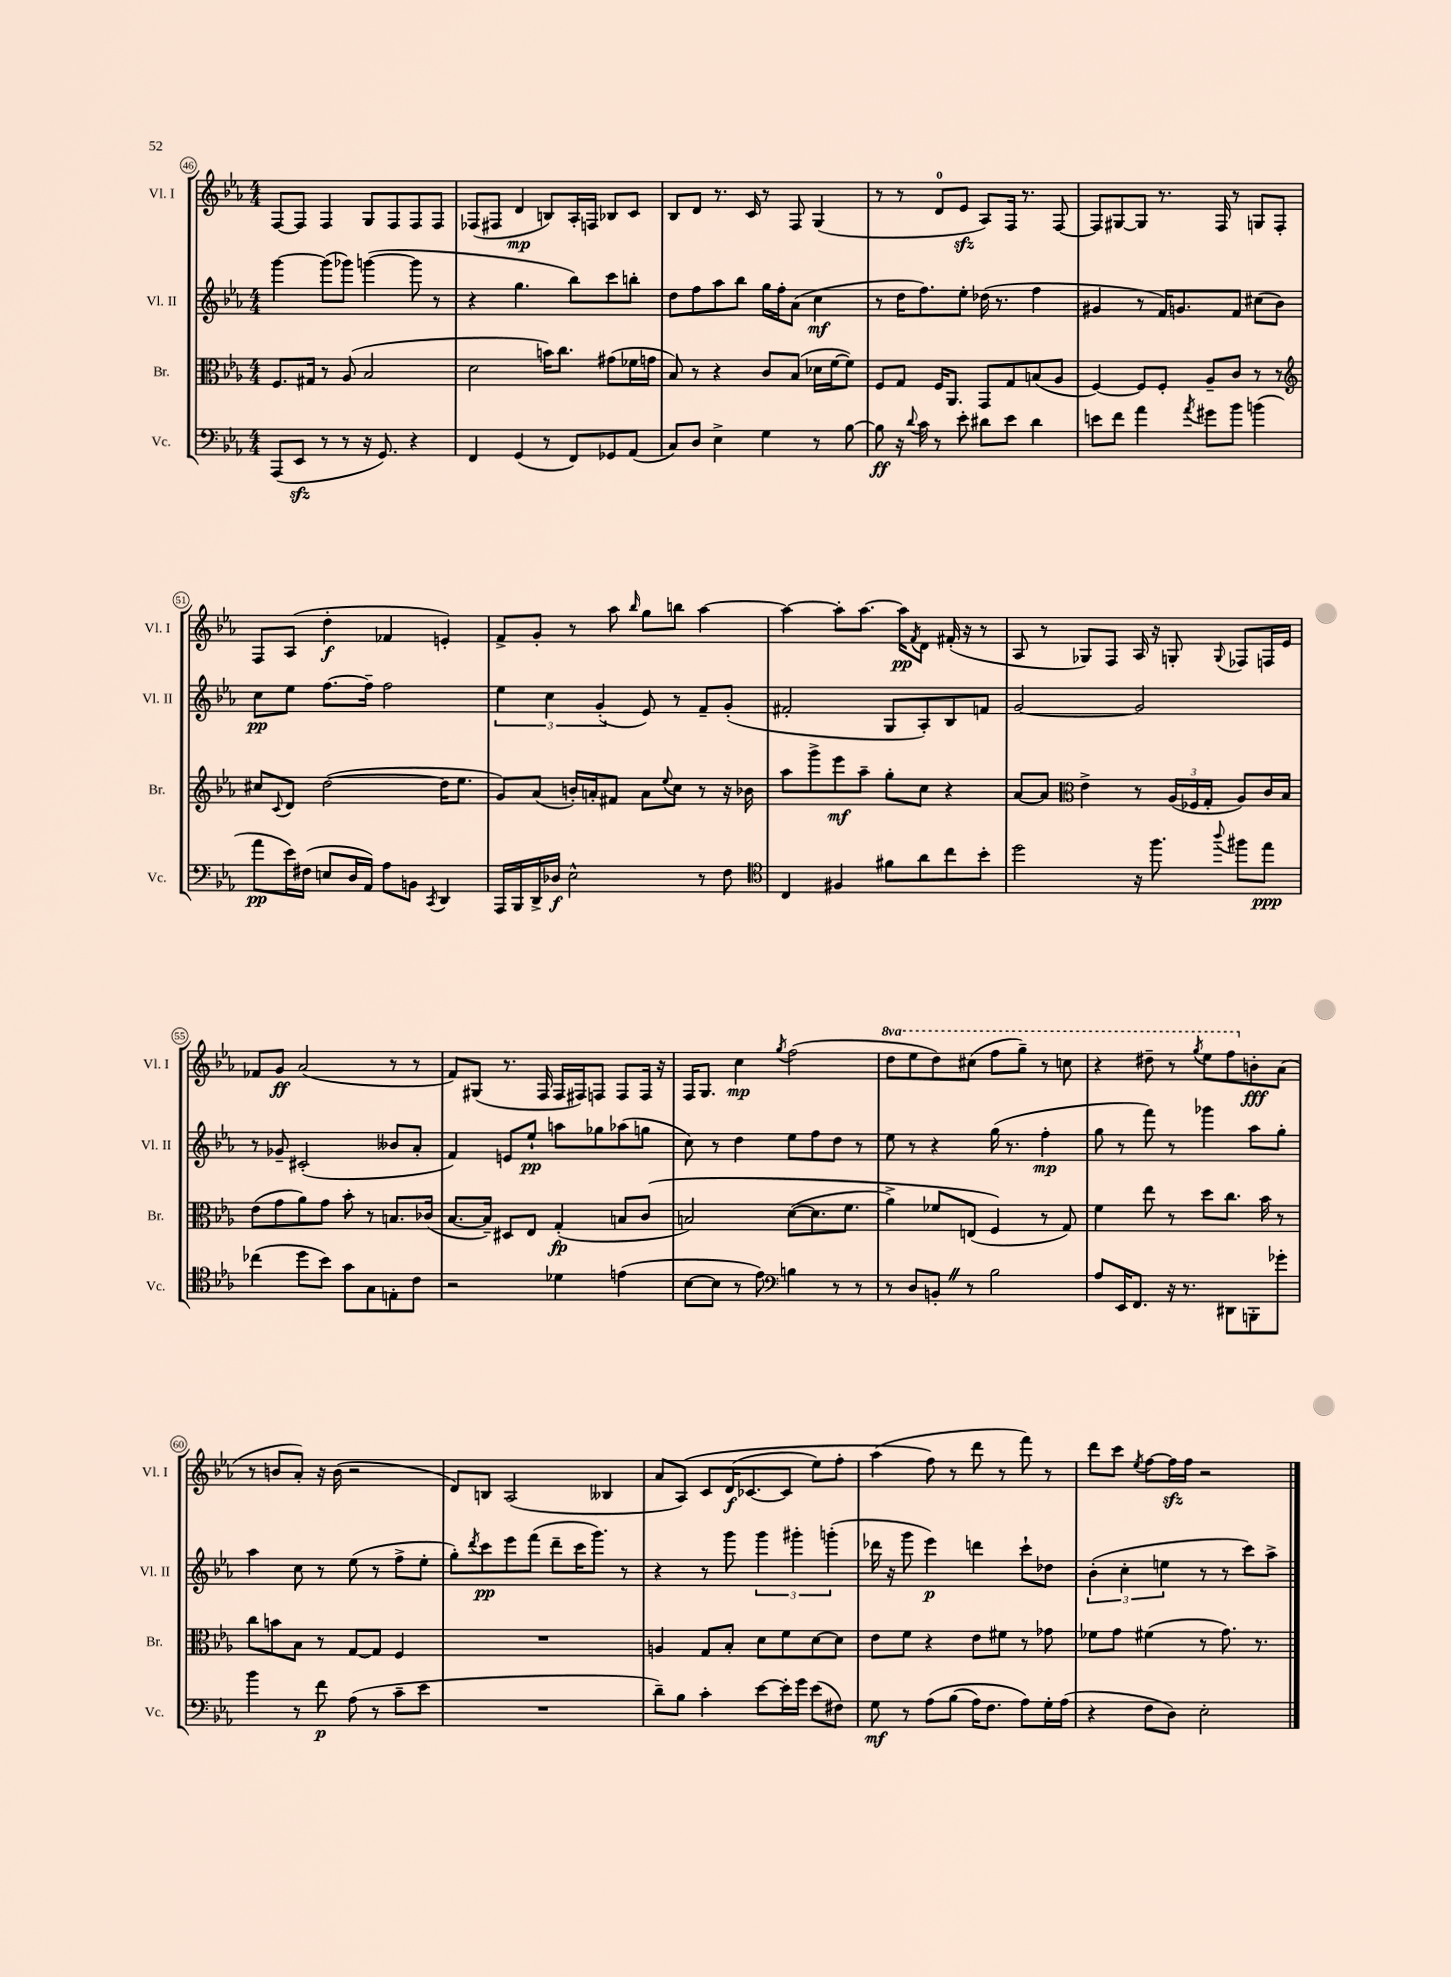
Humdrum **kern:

**kern	**dynam	**kern	**dynam	**kern	**dynam	**kern	**dynam
*part4	*part4	*part3	*part3	*part2	*part2	*part1	*part1
*staff4	*staff4	*staff3	*staff3	*staff2	*staff2	*staff1	*staff1
*I"Vc.	*	*I"Br.	*	*I"Vl. II	*	*I"Vl. I	*
*I'Vc.	*	*I'Br.	*	*I'Vl. II	*	*I'Vl. I	*
*clefF4	*	*clefC3	*	*clefG2	*	*clefG2	*
*k[b-e-a-]	*	*k[b-e-a-]	*	*k[b-e-a-]	*	*k[b-e-a-]	*
*M4/4	*	*M4/4	*	*M4/4	*	*M4/4	*
=46	=46	=46	=46	=46	=46	=46	=46
(8AAA-/L	.	8.F/L	.	[4ggg\	.	[8F/L	.
8EE-zz/J	.	.	.	.	.	8F/J]	.
.	.	16G#X/Jk	.	.	.	.	.
8r	.	8r	.	(8ggg\L]	.	4F/	.
8r	.	(8A-/	.	8ggg-X\J)	.	.	.
16r	.	2B-/	.	([4gggn\	.	8G/L	.
8.GG/)	.	.	.	.	.	.	.
.	.	.	.	.	.	8F/	.
4r	.	.	.	8ggg\]	.	8F/	.
.	.	.	.	8r	.	8F/J	.
=47	=47	=47	=47	=47	=47	=47	=47
4FF/	.	2d\	.	4r	.	(8F-X/L	.
.	.	.	.	.	.	8F#X/J	.
(4GG/	.	.	.	4.gg\	.	4d/	mp
8r	.	16bn\KL)	.	.	.	8Bn/L)	.
.	.	8.cc\J	.	.	.	.	.
8FF/L)	.	.	.	8bb-\L)	.	16A-'/L	.
.	.	.	.	.	.	16Fn/JJ	.
8GG-X/	.	(8g#X\L	.	8ccc\	.	8B-X/L	.
(8AA-/J	.	16f-X\L	.	8bbn'\J	.	8c/J	.
.	.	16gn\JJ	.	.	.	.	.
=48	=48	=48	=48	=48	=48	=48	=48
8C/L)	.	8B-/)	.	8dd\L	.	8B-/L	.
8D/J	.	8r	.	8ff\	.	8d/J	.
4E-^\	.	4r	.	8aa-\	.	8.r	.
.	.	.	.	8bb-\J	.	.	.
.	.	.	.	.	.	16c/	.
4G\	.	8c/L	.	16gg\LL	.	8r	.
.	.	.	.	16ff'\J	.	.	.
.	.	(8B-/J	.	(8a-\J	.	8F/	.
8r	.	16d-X\LL	.	4cc\	mf	(4G/	.
.	.	[16f\J	.	.	.	.	.
[8B-\	.	8f\J])	.	.	.	.	.
=49	=49	=49	=49	=49	=49	=49	=49
8B-\]	ff	8F/L	.	8r	.	8r	.
16r	.	8G/J	.	16dd\KL	.	8r	.
8qqd/	.	.	.	.	.	.	.
16c\	.	.	.	8.ff\)	.	.	.
8r	.	16F/KL	.	.	.	8d/L	.
.	.	8.AA-/J	.	.	.	.	.
8e-'\	.	.	.	8ee-'\J	.	8e-zz/J	.
8d#X\L	.	8GG/L	.	(16dd-X\	.	8A-/L)	.
.	.	.	.	8.r	.	.	.
8e-\J	.	8G/	.	.	.	16F/Jk	.
.	.	.	.	.	.	8.r	.
4d#\	.	(8Bn/	.	4ff\	.	.	.
.	.	8A-/J	.	.	.	[8F/	.
=50	=50	=50	=50	=50	=50	=50	=50
8en\L	.	[4F/)	.	4g#X/	.	8F/L]	.
8f\J	.	.	.	.	.	[8G#X/	.
4a-\	.	8F/L]	.	8r	.	8G#/J]	.
.	.	8F'/J	.	16f/KL)	.	8.r	.
.	.	.	.	8.gn/	.	.	.
8qa-/	.	.	.	.	.	.	.
8g#X\L	.	8A-~/L	.	.	.	.	.
.	.	.	.	.	.	16F/	.
8b-\J	.	8c/J	.	8f/J	.	8r	.
(4bn\	.	8r	.	(8cc#X\L	.	8Gn/L	.
.	.	8r	.	8b-\J)	.	8F'/J	.
!!LO:LB:g=z
=51	=51	=51	=51	=51	=51	=51	=51
*	*	*clefG2	*	*	*	*	*
8a-\L	pp	8cc#X/L	.	8cc\L	pp	8F/L	.
.	.	8qqc/	.	.	.	.	.
16e-\L)	.	8d/J	.	8ee-\J	.	(8A-/J	.
(16F#X\JJ	.	.	.	.	.	.	.
8En/L	.	([2dd\	.	[8.ff\L	.	4dd'\	f
16D/L	.	.	.	.	.	.	.
16AA-/JJ)	.	.	.	16ff~\Jk]	.	.	.
8A-\L	.	.	.	2ff\	.	4f-X/	.
8BBn\J	.	.	.	.	.	.	.
8qCC/	.	.	.	.	.	.	.
4DD/	.	16dd\KL]	.	.	.	4en'/)	.
.	.	8.ee-\J	.	.	.	.	.
=52	=52	=52	=52	=52	=52	=52	=52
16AAA-/LL	.	8g/L)	.	6ee-\	.	8f^/L	.
16BBB-/	.	.	.	.	.	.	.
16DD^/	.	(8a-/J	.	.	.	8g'/J	.
.	.	.	.	6cc\	.	.	.
16D-X/JJ	f	.	.	.	.	.	.
2E-^^\	.	16bn'/LL)	.	.	.	8r	.
.	.	16an'/J	.	.	.	.	.
.	.	.	.	(6g'/	.	.	.
.	.	8f#X/J	.	.	.	8aa-\	.
.	.	.	.	.	.	16qqbb-/	.
.	.	8a\L	.	8e-/)	.	8gg\L	.
.	.	8qqee-/	.	.	.	.	.
.	.	8cc\J	.	8r	.	8bbn\J	.
8r	.	8r	.	8f~/L	.	[4aa-\	.
8F\	.	16r	.	(8g'/J	.	.	.
.	.	16b-X\	.	.	.	.	.
=53	=53	=53	=53	=53	=53	=53	=53
*clefC4	*	*	*	*	*	*	*
4C/	.	8aa-\L	.	2f#X'/	.	4aa-\_	.
.	.	8ggg^\	.	.	.	.	.
4F#X/	.	8eee-\	mf	.	.	8aa-'\L]	.
.	.	8aa-~\J	.	.	.	[8.aa-\J	.
8f#X\L	.	8gg'\L	.	8G/L	.	.	.
.	.	.	.	.	.	16aa-\KL]	pp
.	.	.	.	.	.	8qf/	.
8a-\	.	8cc\J	.	8A-'/)	.	8d\J	.
8cc\	.	4r	.	8B-/	.	(16f#X'/	.
.	.	.	.	.	.	16r	.
8b-'\J	.	.	.	8fn/J	.	8r	.
=54	=54	=54	=54	=54	=54	=54	=54
2dd\	.	[8a-/L	.	[2g/	.	8A-/	.
.	.	8a-/J]	.	.	.	8r	.
*	*	*clefC3	*	*	*	*	*
.	.	4e-^\	.	.	.	8G-X/L)	.
.	.	.	.	.	.	8F/J	.
16r	.	8r	.	2g/]	.	16A-/	.
8.ff\	.	.	.	.	.	16r	.
.	.	(24A-/LL	.	.	.	8Gn'/	.
.	.	24F-X/	.	.	.	.	.
.	.	24G'/JJ	.	.	.	.	.
8qqaa-/	.	.	.	.	.	8qqG/	.
8ff#X\L	.	8A-/L)	.	.	.	8F-X/L	.
8ee-\J	ppp	16c/L	.	.	.	16Fn/L	.
.	.	16B-/JJ	.	.	.	16e-/JJ	.
!!LO:LB:g=z
=55	=55	=55	=55	=55	=55	=55	=55
(4cc-X\	.	(8e-\L	.	8r	.	8f-X/L	.
.	.	8g\	.	8g-X~/	.	8g/J	ff
8dd\L	.	8a-\)	.	(2c#X'/	.	(2a-/	.
8b-\J)	.	8g\J	.	.	.	.	.
8g\L	.	8b-'\	.	.	.	.	.
8G\	.	8r	.	.	.	.	.
8En'\	.	8.Bn/L	.	8b--X/L	.	8r	.
8c\J	.	.	.	8a-'/J	.	8r	.
.	.	(16c-X/Jk	.	.	.	.	.
=56	=56	=56	=56	=56	=56	=56	=56
2r	.	[8.B-/L	.	4f/)	.	8f/L)	.
.	.	.	.	.	.	(8G#X/J	.
.	.	16B-~/Jk])	.	.	.	.	.
.	.	8D#X/L	.	8en/L	.	8.r	.
.	.	8E-/J	.	8ee-`/J	pp	.	.
.	.	.	.	.	.	16F/	.
4d-X\	.	(4G'/	fp	8aan\L	.	16F/LL	.
.	.	.	.	.	.	16F#X/J)	.
.	.	.	.	8gg-X\	.	8Fn/J	.
(4en\	.	8Bn/L	.	(8aa-X\	.	8F/L	.
.	.	(8c/J	.	8ggn\J	.	16F/Jk	.
.	.	.	.	.	.	16r	.
=57	=57	=57	=57	=57	=57	=57	=57
[8B-\L	.	2Bn/)	.	8cc\)	.	16F/KL	.
.	.	.	.	.	.	8.G/J	.
8B-\J]	.	.	.	8r	.	.	.
8r	.	.	.	4dd\	.	4cc\	mp
8e-\)	.	.	.	.	.	.	.
*clefF4	*	*	*	*	*	*	*
.	.	.	.	.	.	8qgg/	.
4Bn\	.	([8d\L	.	8ee-\L	.	(2ff\	.
.	.	8.d\]	.	8ff\	.	.	.
8r	.	.	.	8dd\J	.	.	.
.	.	8.f\J	.	.	.	.	.
8r	.	.	.	8r	.	.	.
=58	=58	=58	=58	=58	=58	=58	=58
*	*	*	*	*	*	*8va	*
8r	.	4a-^\)	.	8ee-\	.	8ddd\L	.
8D/L	.	.	.	8r	.	8eee-\	.
8BBn'Z/J	.	8f-X/L	.	4r	.	8ddd\)	.
8r	.	(8En/J	.	.	.	(8ccc#X\J	.
2B-\	.	4F/)	.	(16gg\	.	8fff\L	.
.	.	.	.	8.r	.	.	.
.	.	.	.	.	.	8ggg~\J)	.
.	.	8r	.	4ff'\	mp	8r	.
.	.	8G/)	.	.	.	8cccn\	.
=59	=59	=59	=59	=59	=59	=59	=59
8A-/L	.	4f\	.	8gg\	.	4r	.
16EE-/K	.	.	.	8r	.	.	.
8.FF/J	.	.	.	.	.	.	.
.	.	8ee-\	.	8fff\)	.	8ddd#X~\	.
16r	.	8r	.	8r	.	8r	.
8.r	.	.	.	.	.	.	.
.	.	.	.	.	.	8qggg/	.
.	.	8dd\L	.	4ggg-X\	.	8eee-\L	.
8DD#X\L	.	8.cc\J	.	.	.	8fff\	.
*	*	*	*	*	*	*X8va	*
8BBBn'\	.	.	.	8aa-\L	.	8bn'\	fff
.	.	16b-\	.	.	.	.	.
8g-X'\J	.	8r	.	8gg'\J	.	(8a-\J	.
!!LO:LB:g=z
=60	=60	=60	=60	=60	=60	=60	=60
4b-\	.	8cc\L	.	4aa-\	.	8r	.
.	.	8bn\	.	.	.	8bn/L	.
8r	.	8B-\J	.	8cc\	.	8a-'/J)	.
8f\	p	8r	.	8r	.	16r	.
.	.	.	.	.	.	(16b\	.
(8A-\	.	[8G/L	.	(8ee-\	.	2r	.
8r	.	8G/J]	.	8r	.	.	.
8c~\L	.	4F/	.	8ff^\L	.	.	.
8e-\J	.	.	.	8ee-'\J	.	.	.
=61	=61	=61	=61	=61	=61	=61	=61
1r	.	1r	.	8gg'\L)	.	8d/L)	.
.	.	.	.	8qddd/	.	.	.
.	.	.	.	8ccc\	pp	8Bn/J	.
.	.	.	.	8eee-\	.	(2A-/	.
.	.	.	.	(8fff\J	.	.	.
.	.	.	.	8ddd~\L	.	.	.
.	.	.	.	16ccc\K	.	.	.
.	.	.	.	8.ggg\J)	.	.	.
.	.	.	.	.	.	4B--X/	.
.	.	.	.	8r	.	.	.
=62	=62	=62	=62	=62	=62	=62	=62
8d~\L)	.	4An/	.	4r	.	8a-/L	.
8B-\J	.	.	.	.	.	(8A-/J)	.
4c'\	.	8G/L	.	8r	.	8c/L	.
.	.	8B-'/J	.	8ggg\	.	(16d/K	f
.	.	.	.	.	.	[8.c-X/	.
[8e-\L	.	8d\L	.	6ggg\	.	.	.
16e-'\L]	.	8f\	.	.	.	8c-/J]	.
.	.	.	.	6ggg#X'\	.	.	.
16g\JJ	.	.	.	.	.	.	.
(8e-\L	.	[8d\	.	.	.	8ee-\L)	.
.	.	.	.	(6gggn'\	.	.	.
8F#X\J)	.	8d\J]	.	.	.	8ff'\J	.
=63	=63	=63	=63	=63	=63	=63	=63
8G\	mf	8e-\L	.	16ddd-X\	.	(4aa-\	.
.	.	.	.	16r	.	.	.
8r	.	8f\J	.	8ggg\	.	.	.
(8A-\L	.	4r	.	4eee-\)	p	8ff\)	.
(8B-\J	.	.	.	.	.	8r	.
16A-\KL)	.	8e-\L	.	4dddn\	.	8ddd\	.
8.F\J	.	.	.	.	.	.	.
.	.	8f#X\J	.	.	.	8r	.
8A-\L)	.	8r	.	8ccc`\L	.	8fff\)	.
16G'\L	.	8g-X\	.	8dd-X\J	.	8r	.
(16A-\JJ	.	.	.	.	.	.	.
=64	=64	=64	=64	=64	=64	=64	=64
4r	.	8f-X\L	.	(6b-'\	.	8ddd\L	.
.	.	8g\J	.	.	.	8ccc\J	.
.	.	.	.	6cc'\	.	.	.
.	.	.	.	.	.	8qee-/	.
8F\L	.	(4f#X\	.	.	.	[8ff\L	.
.	.	.	.	6een\	.	.	.
8D\J)	.	.	.	.	.	16ffzz\L]	.
.	.	.	.	.	.	16ff\JJ	.
2E-'\	.	8r	.	8r	.	2r	.
.	.	8.g\)	.	8r	.	.	.
.	.	.	.	8ccc\L)	.	.	.
.	.	8.r	.	.	.	.	.
.	.	.	.	8aa-^\J	.	.	.
==	==	==	==	==	==	==	==
*-	*-	*-	*-	*-	*-	*-	*-
